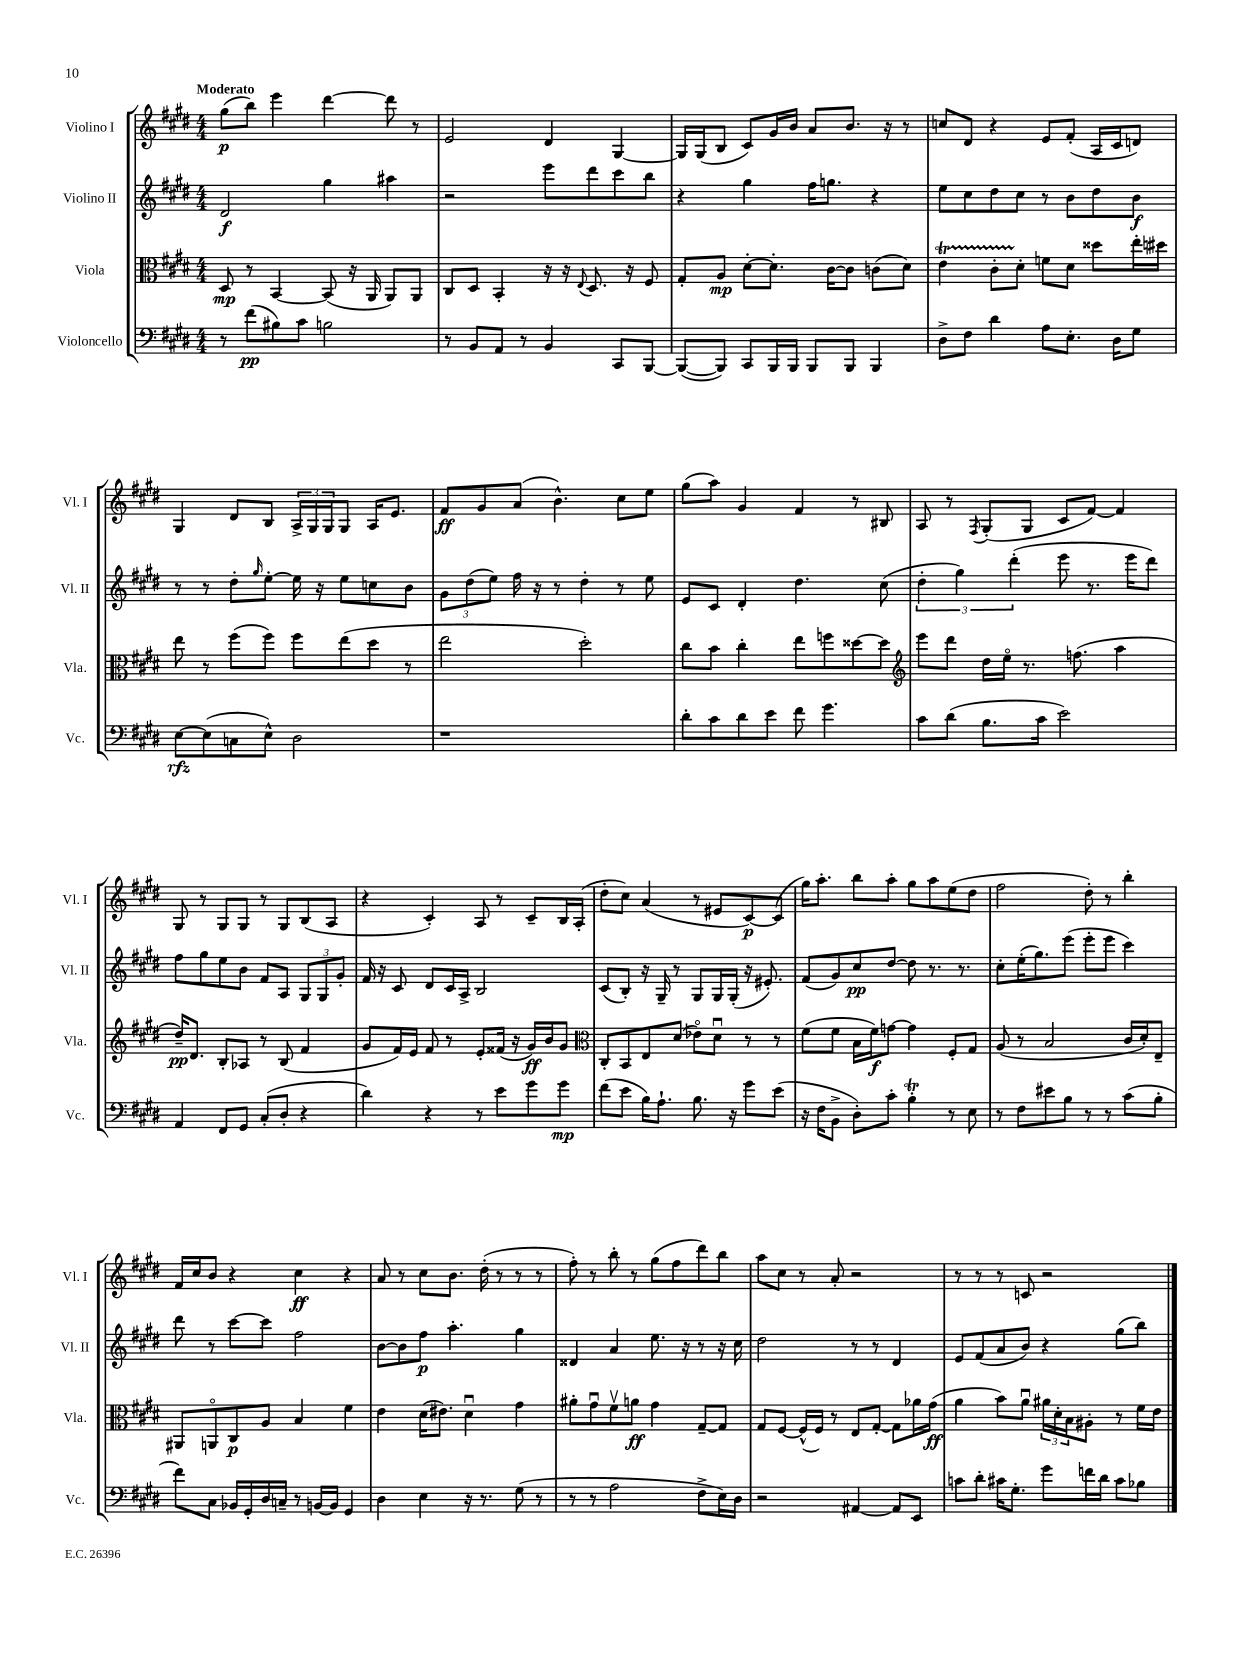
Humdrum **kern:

**kern	**dynam	**kern	**dynam	**kern	**dynam	**kern	**dynam
*part4	*part4	*part3	*part3	*part2	*part2	*part1	*part1
*staff4	*staff4	*staff3	*staff3	*staff2	*staff2	*staff1	*staff1
*I"Violoncello	*	*I"Viola	*	*I"Violino II	*	*I"Violino I	*
*I'Vc.	*	*I'Vla.	*	*I'Vl. II	*	*I'Vl. I	*
*clefF4	*	*clefC3	*	*clefG2	*	*clefG2	*
*k[f#c#g#d#]	*	*k[f#c#g#d#]	*	*k[f#c#g#d#]	*	*k[f#c#g#d#]	*
*M4/4	*	*M4/4	*	*M4/4	*	*M4/4	*
=1	=1	=1	=1	=1	=1	=1	=1
!	!	!	!	!	!	!LO:TX:a:B:t=Moderato	!
8r	.	8D#/	mp	2d#/	f	(8gg#\L	p
(8f#\L	pp	8r	.	.	.	8bb\J)	.
8B#X\)	.	[4BB/	.	.	.	4eee\	.
8c#\J	.	.	.	.	.	.	.
2Bn\	.	(8BB/]	.	4gg#\	.	[4ddd#\	.
.	.	16r	.	.	.	.	.
.	.	16AA/	.	.	.	.	.
.	.	8AA/L)	.	4aa#X\	.	8ddd#\]	.
.	.	8AA/J	.	.	.	8r	.
=2	=2	=2	=2	=2	=2	=2	=2
8r	.	8C#/L	.	2r	.	2e/	.
8BB/L	.	8D#/J	.	.	.	.	.
8AA/J	.	4BB'/	.	.	.	.	.
8r	.	.	.	.	.	.	.
4BB/	.	16r	.	8eee\L	.	4d#/	.
.	.	16r	.	.	.	.	.
.	.	8qqE/	.	.	.	.	.
.	.	8.D#/	.	8ddd#\	.	.	.
8CC#/L	.	.	.	8ccc#\	.	[4G#/	.
.	.	16r	.	.	.	.	.
[8BBB/J	.	8F#/	.	8bb\J	.	.	.
=3	=3	=3	=3	=3	=3	=3	=3
(8BBB/L_	.	8G#'/L	.	4r	.	16G#/LL]	.
.	.	.	.	.	.	(16G#/J	.
8BBB/J])	.	8A/J	mp	.	.	8B/J	.
8CC#/L	.	[8d#'\L	.	4gg#\	.	8c#/L)	.
16BBB/L	.	8.d#'\J]	.	.	.	16g#/L	.
16BBB/JJ	.	.	.	.	.	16b/JJ	.
8BBB/L	.	.	.	16ff#\KL	.	8a/L	.
.	.	[16c#\KL	.	8.ggn\J	.	.	.
8BBB/J	.	8c#\J]	.	.	.	8.b/J	.
4BBB/	.	(8cn\L	.	4r	.	.	.
.	.	.	.	.	.	16r	.
.	.	8d#\J)	.	.	.	8r	.
=4	=4	=4	=4	=4	=4	=4	=4
8D#^\L	.	4eT\	.	8ee\L	.	8ccn/L	.
8F#\J	.	.	.	8cc#\	.	8d#/J	.
4d#\	.	8c#TTT'\L	.	8dd#\	.	4r	.
.	.	8d#'\J	.	8cc#\J	.	.	.
8A\L	.	8fn\L	.	8r	.	8e/L	.
8.E'\J	.	8d#\J	.	8b\L	.	(8f#'/J	.
.	.	8dd##X\L	.	8dd#\	.	16A/LL	.
16D#\KL	.	.	.	.	.	16c#/J	.
8G#\J	.	16ee'\L	.	8b\J	f	8dn/J)	.
.	.	16dd#X\JJ	.	.	.	.	.
!!LO:LB:g=z
=5	=5	=5	=5	=5	=5	=5	=5
[8E\L	rfz	8ee\	.	8r	.	4G#/	.
(8E\]	.	8r	.	8r	.	.	.
8Cn\	.	(8ff#\L	.	8dd#'\L	.	8d#/L	.
.	.	.	.	16qqgg#/	.	.	.
8E^^\J)	.	8ff#\J)	.	[8ee'\J	.	8B/J	.
2D#\	.	8ff#\L	.	16ee\]	.	24A^/LL	.
.	.	.	.	.	.	24G#/	.
.	.	.	.	16r	.	.	.
.	.	.	.	.	.	24G#/J	.
.	.	(8ee\	.	8ee\L	.	8G#/J	.
.	.	8dd#\J	.	8ccn\	.	16A/KL	.
.	.	.	.	.	.	8.e/J	.
.	.	8r	.	8b\J	.	.	.
=6	=6	=6	=6	=6	=6	=6	=6
1r	.	2ee\	.	12g#\L	.	8f#/L	ff
.	.	.	.	(12dd#\	.	.	.
.	.	.	.	.	.	8g#/	.
.	.	.	.	12ee\J)	.	.	.
.	.	.	.	16ff#\	.	(8a/J	.
.	.	.	.	16r	.	.	.
.	.	.	.	8r	.	4.b^^\)	.
.	.	2dd#'\)	.	4dd#'\	.	.	.
.	.	.	.	8r	.	8cc#\L	.
.	.	.	.	8ee\	.	8ee\J	.
=7	=7	=7	=7	=7	=7	=7	=7
8d#'\L	.	8cc#\L	.	8e/L	.	(8gg#\L	.
8c#\	.	8b\J	.	8c#/J	.	8aa\J)	.
8d#\	.	4cc#'\	.	4d#'/	.	4g#/	.
8e\J	.	.	.	.	.	.	.
8f#\	.	8ee\L	.	4.dd#\	.	4f#/	.
4.g#\	.	8ffn\	.	.	.	.	.
.	.	[8dd##X\	.	.	.	8r	.
.	.	8dd##\J]	.	(8cc#\	.	8B#X/	.
=8	=8	=8	=8	=8	=8	=8	=8
*	*	*clefG2	*	*	*	*	*
8c#\L	.	8eee\L	.	6dd#'\	.	8A/	.
(8d#\J	.	8ddd#\J	.	.	.	8r	.
.	.	.	.	6gg#\)	.	.	.
.	.	.	.	.	.	8qF#/	.
8.B\L	.	16dd#\LL	.	.	.	(8G#'/L	.
.	.	16ee\JJ	.	.	.	.	.
.	.	.	.	(6ddd#'\	.	.	.
.	.	8.r	.	.	.	8G#/J	.
16c#\Jk	.	.	.	.	.	.	.
2e\)	.	.	.	8eee\	.	8c#/L	.
.	.	(8.ffn\	.	.	.	.	.
.	.	.	.	8.r	.	[8f#/J)	.
.	.	4aa\	.	.	.	4f#/]	.
.	.	.	.	16eee\KL	.	.	.
.	.	.	.	8ddd#\J)	.	.	.
!!LO:LB:g=z
=9	=9	=9	=9	=9	=9	=9	=9
4AA/	.	16dd#~/KL)	pp	8ff#\L	.	8G#/	.
.	.	8.d#/J	.	.	.	.	.
.	.	.	.	8gg#\	.	8r	.
8FF#/L	.	8B'/L	.	8ee\	.	8G#/L	.
8GG#/J	.	8A-X/J	.	8b\J	.	8G#/J	.
(8C#'/L	.	8r	.	8f#/L	.	8r	.
8D#'/J	.	(8B/	.	8A/J	.	8G#/L	.
4r	.	4f#/	.	12G#/L	.	(8B/	.
.	.	.	.	12G#/	.	.	.
.	.	.	.	.	.	8A/J	.
.	.	.	.	12g#'/J	.	.	.
=10	=10	=10	=10	=10	=10	=10	=10
4d#\)	.	8g#/L	.	16f#/	.	4r	.
.	.	.	.	16r	.	.	.
.	.	16f#/L)	.	8c#/	.	.	.
.	.	16e/JJ	.	.	.	.	.
4r	.	8f#/	.	8d#/L	.	4c#'/)	.
.	.	8r	.	16c#/L	.	.	.
.	.	.	.	16A^/JJ	.	.	.
8r	.	8e'/L	.	2B/	.	8A/	.
8e\L	.	(16f##X/Jk	.	.	.	8r	.
.	.	16r	.	.	.	.	.
8g#\	.	16g#/LL)	ff	.	.	8c#~/L	.
.	.	16b/J	.	.	.	.	.
8g#\J	mp	8g#/J	.	.	.	16B/L	.
.	.	.	.	.	.	(16A'/JJ	.
=11	=11	=11	=11	=11	=11	=11	=11
*	*	*clefC3	*	*	*	*	*
(8f#\L	.	8C#'/L	.	(8c#/L	.	8dd#'\L	.
8e\J	.	8BB/	.	8B'/J)	.	8cc#\J)	.
16B\KL)	.	8E/	.	16r	.	(4a/	.
8.A`\J	.	.	.	16G#~/	.	.	.
.	.	(8d#/J	.	8r	.	.	.
8.B\	.	8e-X\L)	.	8G#/L	.	8r	.
.	.	8d#u\J	.	16G#/L	.	8e#X/L	.
16r	.	.	.	(16G#'/JJ	.	.	.
8g#\L	.	8r	.	16r	.	[8c#/)	p
.	.	.	.	8.e#X'/)	.	.	.
(8e\J	.	8r	.	.	.	(8c#/J]	.
=12	=12	=12	=12	=12	=12	=12	=12
16r	.	(8f#\L	.	(8f#/L	.	16gg#\KL)	.
16F#\KL	.	.	.	.	.	8.aa'\J	.
8BB^\J	.	8f#\J	.	8g#/)	.	.	.
8D#'\L)	.	16B\LL	.	8cc#/	pp	8bb\L	.
.	.	16f#\J)	f	.	.	.	.
8c#'\J	.	[8gn\J	.	[8dd#/J	.	8aa'\J	.
4BT'\	.	4g\]	.	8dd#\]	.	8gg#\L	.
.	.	.	.	8.r	.	8aa\	.
8r	.	8F#'/L	.	.	.	(8ee\	.
.	.	.	.	8.r	.	.	.
8E\	.	8G#/J	.	.	.	8dd#\J	.
=13	=13	=13	=13	=13	=13	=13	=13
8r	.	(8A/	.	8cc#'\L	.	2ff#\	.
8F#\L	.	8r	.	(16ee'\K	.	.	.
.	.	.	.	8.gg#\)	.	.	.
8e#X\	.	2B/	.	.	.	.	.
8B\J	.	.	.	(8eee\J	.	.	.
8r	.	.	.	8eee'\L	.	8dd#'\)	.
8r	.	.	.	8eee\J	.	8r	.
(8c#\L	.	16c#/LL	.	4ccc#\)	.	4bb'\	.
.	.	16d#'/J)	.	.	.	.	.
8B'\J	.	8E~/J	.	.	.	.	.
!!LO:LB:g=z
=14	=14	=14	=14	=14	=14	=14	=14
8f#\L)	.	8AA#X/L	.	8ddd#\	.	16f#/LL	.
.	.	.	.	.	.	16cc#/J	.
8C#\J	.	8AAn/	.	8r	.	8b/J	.
16BB-X/LL	.	8C#/	p	[8ccc#\L	.	4r	.
16GG#'/	.	.	.	.	.	.	.
16D#/	.	8A/J	.	8ccc#\J]	.	.	.
16Cn~/JJ	.	.	.	.	.	.	.
8r	.	4B/	.	2ff#\	.	4cc#\	ff
[16BBn/LL	.	.	.	.	.	.	.
16BB/JJ]	.	.	.	.	.	.	.
4GG#/	.	4f#\	.	.	.	4r	.
=15	=15	=15	=15	=15	=15	=15	=15
4D#\	.	4e\	.	[8b\L	.	8a/	.
.	.	.	.	8b\]	.	8r	.
4E\	.	(16d#\KL	.	8ff#\J	p	8cc#\L	.
.	.	8.e#X\J)	.	.	.	.	.
.	.	.	.	4.aa'\	.	8.b\J	.
16r	.	4d#u\	.	.	.	.	.
8.r	.	.	.	.	.	(16dd#'\	.
.	.	.	.	.	.	8r	.
(8G#\	.	4g#\	.	4gg#\	.	8r	.
8r	.	.	.	.	.	8r	.
=16	=16	=16	=16	=16	=16	=16	=16
8r	.	8a#X'\L	.	4d##X/	.	8ff#'\)	.
8r	.	8g#u\	.	.	.	8r	.
2A\	.	8f#v\	.	4a/	.	8bb'\	.
.	.	8an\J	ff	.	.	8r	.
.	.	4g#\	.	8.ee\	.	(8gg#\L	.
.	.	.	.	.	.	8ff#\	.
.	.	.	.	16r	.	.	.
8F#^\L	.	[8G#~/L	.	8r	.	8ddd#\)	.
16E\L)	.	8G#/J]	.	16r	.	8bb\J	.
16D#\JJ	.	.	.	16cc#\	.	.	.
=17	=17	=17	=17	=17	=17	=17	=17
2r	.	8G#/L	.	2dd#\	.	8aa\L	.
.	.	[8F#/J	.	.	.	8cc#\J	.
.	.	(16F#^^/LL]	.	.	.	8r	.
.	.	16F#/JJ)	.	.	.	.	.
.	.	8r	.	.	.	8a'/	.
[4AA#X/	.	8E/L	.	8r	.	2r	.
.	.	[8G#'/J	.	8r	.	.	.
8AA#/L]	.	8G#\L]	.	4d#/	.	.	.
8EE/J	.	16a-X\L	.	.	.	.	.
.	.	(16g#\JJ	ff	.	.	.	.
=18	=18	=18	=18	=18	=18	=18	=18
8cn\L	.	4a\	.	8e/L	.	8r	.
8d#'\J	.	.	.	(8f#/	.	8r	.
16c#X\KL	.	8b\L)	.	8a/	.	8r	.
8.G#'\J	.	.	.	.	.	.	.
.	.	8au\J	.	8b/J)	.	8cn/	.
8g#\L	.	24a#X\LL	.	4r	.	2r	.
.	.	24d#'\	.	.	.	.	.
.	.	24B\J	.	.	.	.	.
16fn\L	.	8A#X'\J	.	.	.	.	.
16d#\JJ	.	.	.	.	.	.	.
8c#\L	.	8r	.	(8gg#\L	.	.	.
8B-X\J	.	16f#\LL	.	8bb\J)	.	.	.
.	.	16e\JJ	.	.	.	.	.
==	==	==	==	==	==	==	==
*-	*-	*-	*-	*-	*-	*-	*-
